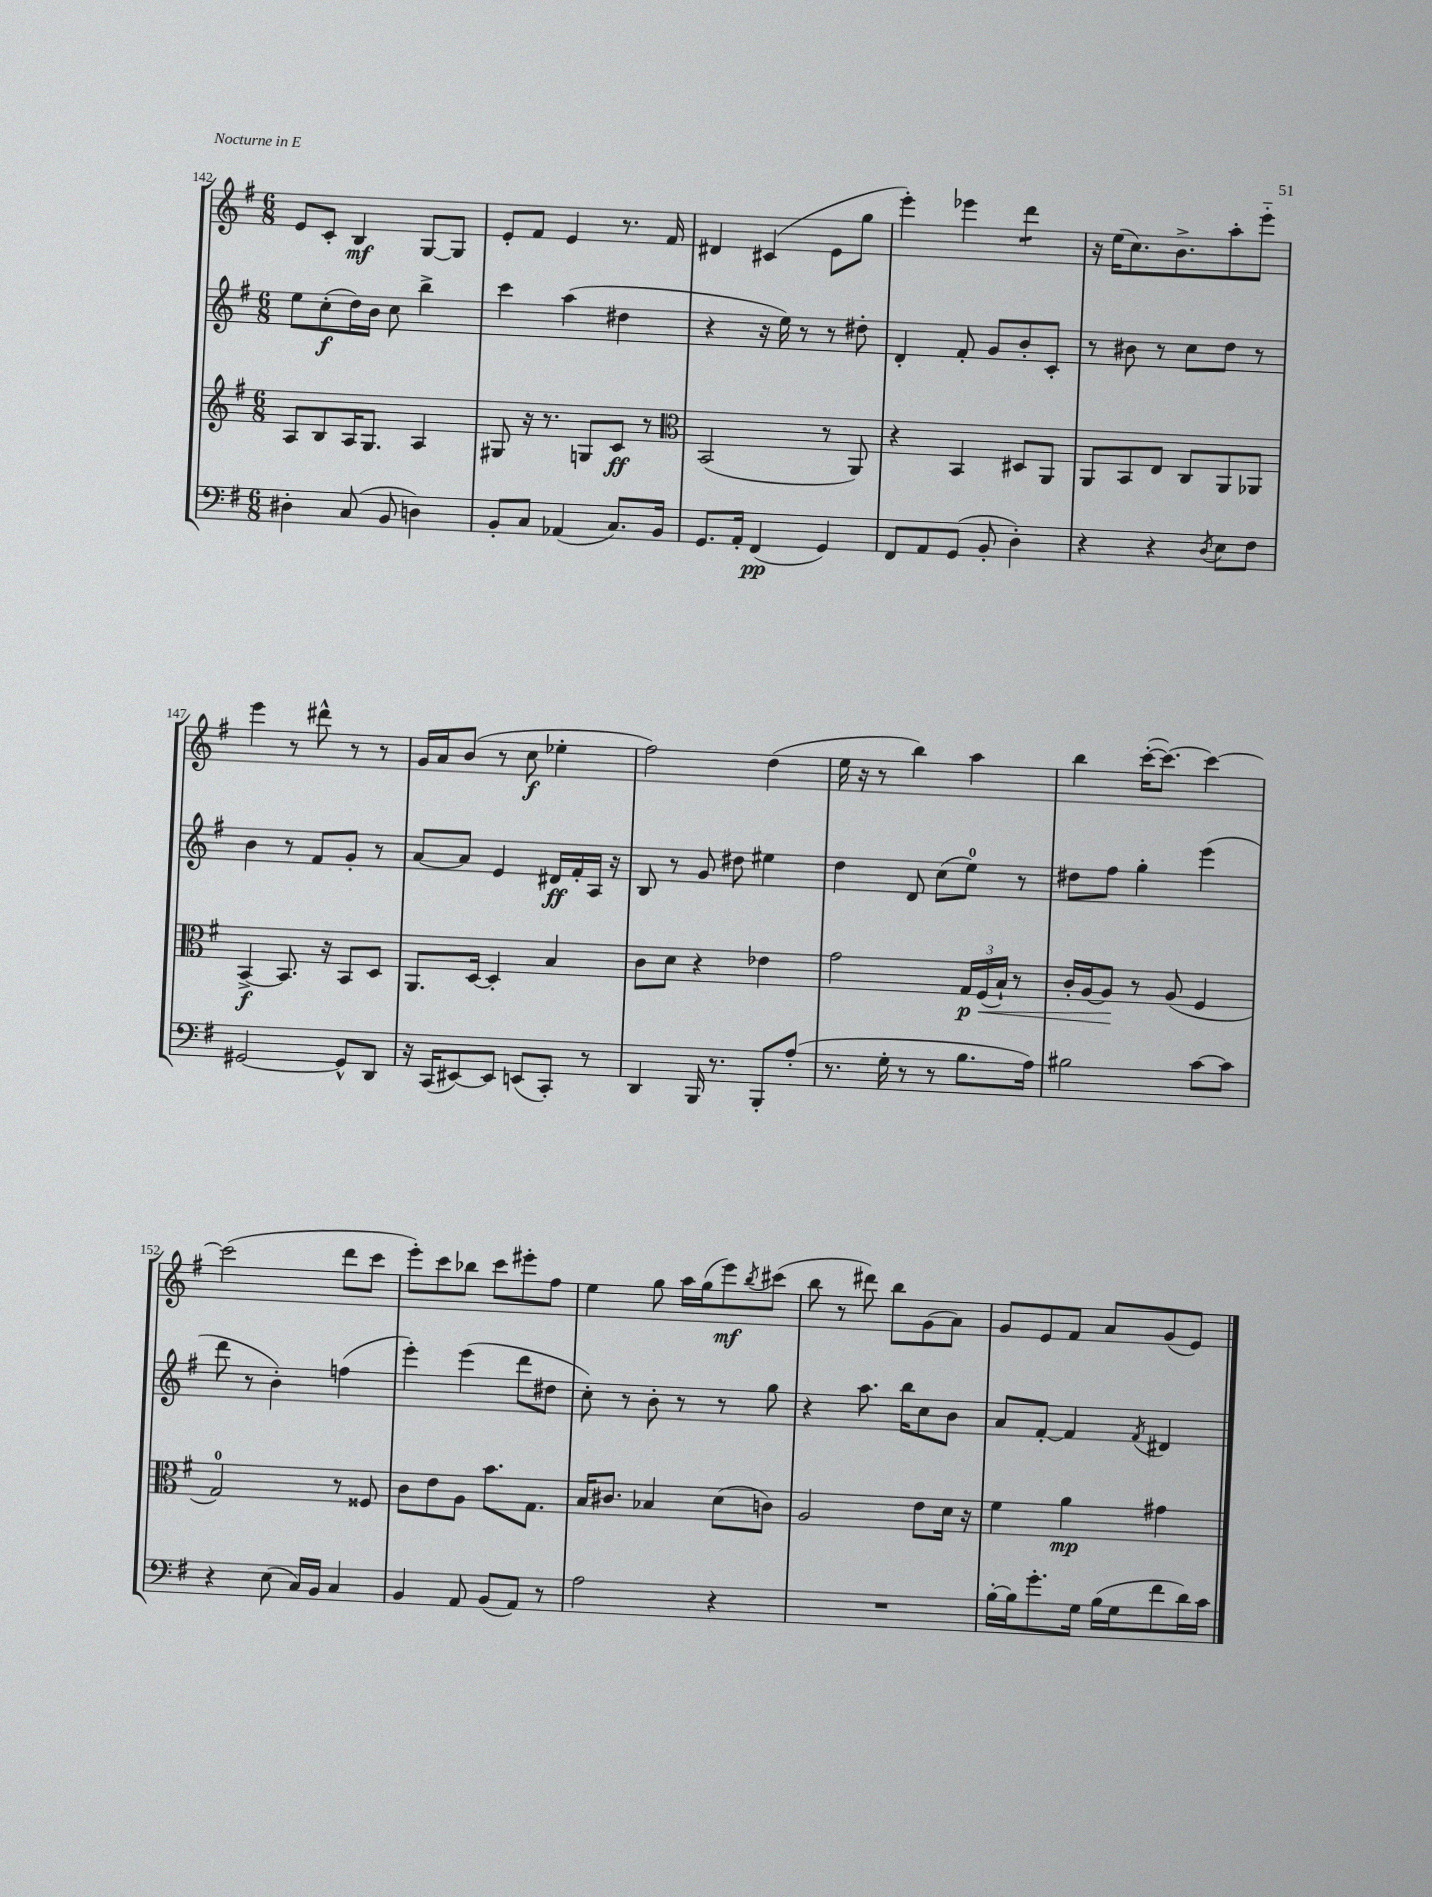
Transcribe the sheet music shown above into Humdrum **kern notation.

**kern	**kern	**kern	**kern
*staff4	*staff3	*staff2	*staff1
*clefF4	*clefG2	*clefG2	*clefG2
*k[f#]	*k[f#]	*k[f#]	*k[f#]
*M6/8	*M6/8	*M6/8	*M6/8
4D#'	8A	8ee	8e
.	8B	(8cc'	8c'
(8C	16A	16dd)	4B
.	8.G	16b	.
8BB	.	8cc	.
4D)	4A	4bb^	[8G
.	.	.	8G]
=	=	=	=
8BB'	8G#	4ccc	8e'
8C	16r	.	8f#
.	8.r	.	.
(4AA-	.	(4aa	4e
.	8G	.	.
8.C)	8c	4dd#	8.r
.	8r	.	.
16BB	.	.	16f#
=	=	=	=
*	*clefC3	*	*
8.GG	(2BB	4r	4d#
16AA'	.	.	.
(4FF#	.	16r	(4c#
.	.	16ee)	.
.	.	8r	.
4GG)	8r	8r	8e
.	8AA)	8dd#'	8gg
=	=	=	=
8FF#	4r	4d'	4eee')
8AA	.	.	.
(8GG	4BB	8f#'	4eee-
8BB'	.	8g	.
4D')	8D#	8b'	4ddd
.	8AA	8c'	.
=	=	=	=
4r	8AA	8r	16r
.	.	.	(16ee
.	8BB	8b#	8.cc)
4r	8E	8r	.
.	.	.	8.b^
.	8C	8cc	.
8qD	.	.	.
8E	8AA	8dd	8aa'
8F#	8AA-	8r	8eee'~
=	=	=	=
[2GG#	[4BB^	4b	4eee
.	8.BB]	8r	8r
.	.	8f#	8ddd#^^
.	16r	.	.
8GG#^^]	8BB	8g'	8r
8DD	8D	8r	8r
=	=	=	=
16r	8.AA	[8a	16g
(16CC	.	.	16a
[8EE#)	.	8a]	(8b
.	[16D	.	.
8EE#]	4D']	4e	8r
(8EE	.	.	8cc
8CC')	4B	16d#	4ee-'
.	.	16f#'	.
8r	.	16A	.
.	.	16r	.
=	=	=	=
4DD	8c	8B	2ff#)
.	8d	8r	.
16BBB	4r	8g	.
8.r	.	.	.
.	.	8dd#	.
8BBB'	4e-	4ee#	(4dd
(8A'	.	.	.
=	=	=	=
8.r	2g	4dd	16ee
.	.	.	16r
.	.	.	8r
16G'	.	.	.
8r	.	8d	4bb)
8r	.	(8cc	.
8.B	24G	8ee)	4aa
.	(24F#	.	.
.	24B`)	.	.
.	8r	8r	.
16A)	.	.	.
=	=	=	=
2B#	16c'	8dd#	4bb
.	[16A	.	.
.	8A]	8ff#	.
.	8r	4gg'	([16ccc'
.	.	.	8.ccc_)
.	(8A	.	.
[8c	4F#	(4eee	4ccc_
8c]	.	.	.
=	=	=	=
4r	2G)	8ddd	(2ccc]
.	.	8r	.
(8E	.	4b')	.
16C)	.	.	.
16BB	.	.	.
4C	8r	(4ff	8ddd
.	8F##	.	8ccc
=	=	=	=
4BB	8c	4eee')	8eee')
.	8e	.	8ccc
8AA	8A	(4eee	8bb-
(8BB	8.b	.	8ccc
8AA)	.	8ddd	8eee#'
.	8.G	.	.
8r	.	8dd#	8ff#
=	=	=	=
2A	16B	8cc')	4ee
.	8.c#	.	.
.	.	8r	.
.	4B-	8b'	8gg
.	.	8r	16aa
.	.	.	(16gg
4r	(8d	8r	8eee)
.	.	.	8qbb
.	8c)	8gg	(8ccc#
=	=	=	=
2.r	2A	4r	8bb
.	.	.	8r
.	.	8.aa	8ddd#)
.	.	.	8bb
.	.	16bb	.
.	8e	8cc	(8g
.	16d	8b	8a)
.	16r	.	.
=	=	=	=
[16B'	4f#	8a	8g
16B]	.	.	.
8.g'	.	[8f#'	8e
.	4a	4f#]	8f#
16G	.	.	.
(16B	.	.	8a
16G	.	.	.
.	.	8qf#	.
8f#	4g#	4d#	(8g
16d)	.	.	8e)
16c	.	.	.
==	==	==	==
*-	*-	*-	*-
